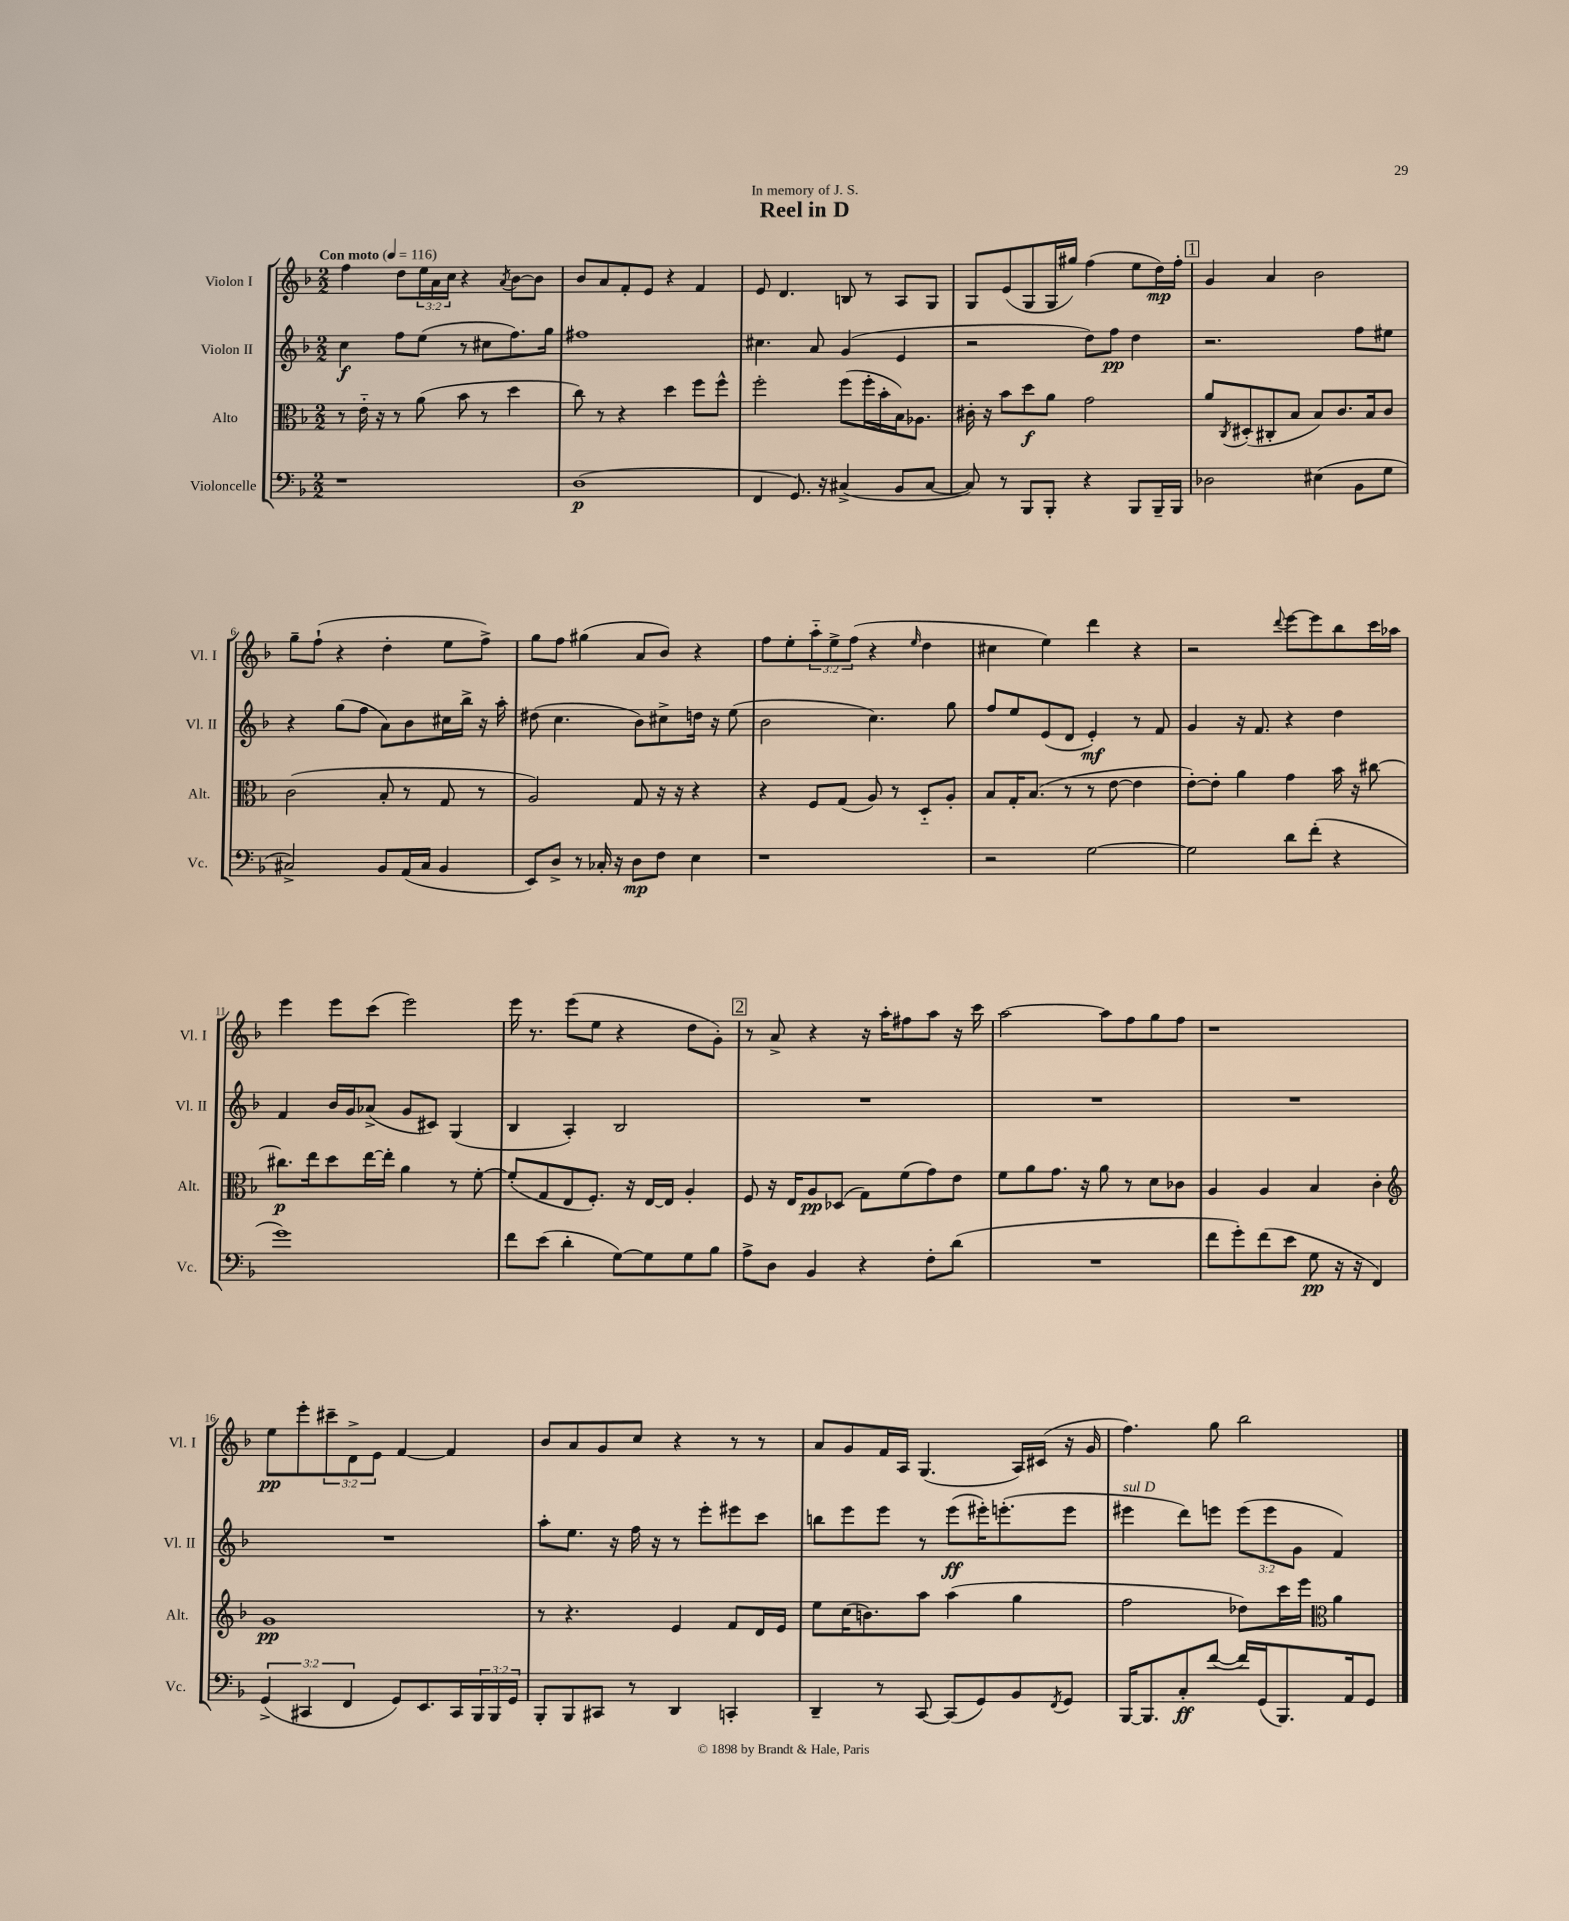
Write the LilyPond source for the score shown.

\header { title = "Reel in D" dedication = "In memory of J. S." }
<<
\new StaffGroup <<
\new Staff = "s0" \with { instrumentName = "Violon I" shortInstrumentName = "Vl. I" } {
    \clef treble \key f \major \numericTimeSignature \time 2/2 \override Staff.TupletNumber.text = #tuplet-number::calc-fraction-text \tempo "Con moto" 4 = 116
    f''4 d''8 \tuplet 3/2 { e''16 a'16 c''16 } r4 \acciaccatura { a'8 } bes'8~ bes'8 |
    bes'8 a'8 f'8-. e'8 r4 f'4 |
    e'8 d'4. b8 r8 a8 g8 |
    g8 e'8( g8 g16 gis''16) f''4( e''8 d''16\mp) f''16-. |
    \mark \markup { \box "1" } g'4 a'4 bes'2 |
    g''8-- f''8-!( r4 d''4-. e''8 f''8->) |
    g''8 f''8 gis''4( a'8 bes'8) r4 |
    f''8 e''8-. \tuplet 3/2 { a''8-_ e''8-> f''8( } r4 \grace { e''16 } d''4 |
    cis''4 e''4) d'''4 r4 |
    r2 \appoggiatura { d'''8 } e'''8~ e'''8 bes''8 c'''16 aes''16 |
    e'''4 e'''8 c'''8( e'''2) |
    e'''16 r8. e'''8( e''8 r4 d''8 g'8-.) |
    \mark \markup { \box "2" } r8 a'8-> r4 r16 a''16-. fis''8 a''8 r16 c'''16 |
    a''2~ a''8 f''8 g''8 f''8 |
    r1 |
    e''8\pp e'''8-. \tuplet 3/2 { cis'''8-- d'8-> e'8 } f'4~ f'4 |
    bes'8 a'8 g'8 c''8 r4 r8 r8 |
    a'8 g'8 f'16 a16 g4.( a16) cis'16( r16 g'16 |
    f''4.) g''8 bes''2 \bar "|." |
}
\new Staff = "s1" \with { instrumentName = "Violon II" shortInstrumentName = "Vl. II" } {
    \clef treble \key f \major \numericTimeSignature \time 2/2 \override Staff.TupletNumber.text = #tuplet-number::calc-fraction-text
    c''4\f f''8 e''8( r8 cis''8 f''8.) g''16 |
    fis''1 |
    cis''4. a'8 g'4( e'4 |
    r2 d''8) f''8\pp d''4 |
    \mark \markup { \box "1" } r2. f''8 eis''8 |
    r4 g''8( f''8 a'8) bes'8 cis''16 bes''16-> r16 a''16-. |
    dis''8( c''4. bes'8) cis''8-> d''16 r16 e''8( |
    bes'2 c''4.) g''8 |
    f''8 e''8 e'8( d'8 e'4-.\mf) r8 f'8 |
    g'4 r16 f'8. r4 d''4 |
    f'4 bes'16 g'16 aes'8->( g'8 cis'8) g4( |
    bes4 a4-.) bes2 |
    \mark \markup { \box "2" } R1 |
    R1 |
    R1 |
    R1 |
    a''8-. e''8. r16 f''16 r16 r8 e'''8-. eis'''8 c'''8 |
    b''8 e'''8 e'''8 r8 e'''8\ff( eis'''16-.) e'''8.-.( e'''8 |
    eis'''4^\markup { \italic "sul D" } d'''8) e'''8 \tuplet 3/2 { e'''8( e'''8 g'8 } f'4) \bar "|." |
}
\new Staff = "s2" \with { instrumentName = "Alto" shortInstrumentName = "Alt." } {
    \clef alto \key f \major \numericTimeSignature \time 2/2
    r8 e'16-_ r16 r8 a'8( bes'8 r8 d''4 |
    c''8) r8 r4 d''4 f''8 f''8-^ |
    f''2-. f''8( f''16-. bes'16-. bes16) aes8. |
    cis'16-. r16 bes'8 d''8\f a'8 g'2 |
    \mark \markup { \box "1" } a'8 \acciaccatura { c8 } dis8-.( cis8-. bes8 bes8) c'8. bes16 c'8 |
    c'2( bes8-. r8 g8 r8 |
    a2) g8 r16 r16 r4 |
    r4 f8 g8( a8) r8 d8-_ a8-. |
    bes8 g16-. bes8.( r8 r8 e'8~ e'4 |
    e'8~-.) e'8-. a'4 g'4 bes'16 r16 cis''8~ |
    cis''8.\p e''16 d''8 e''16~ e''16-. a'4 r8 f'8~-. |
    f'8-.( g8 e8 f8.-.) r16 e16~ e16 a4-. |
    \mark \markup { \box "2" } f8 r16 e16 a8\pp des8( g8) f'8( g'8) e'8 |
    f'8 a'8 g'8. r16 a'8 r8 d'8 ces'8 |
    a4 a4 bes4 c'4-. |
    \clef treble g'1\pp |
    r8 r4. e'4 f'8 d'16 e'16 |
    e''8 c''16( b'8.) a''8 a''4( g''4 |
    f''2 des''8) c'''16 e'''16 \clef alto a'4 \bar "|." |
}
\new Staff = "s3" \with { instrumentName = "Violoncelle" shortInstrumentName = "Vc." } {
    \clef bass \key f \major \numericTimeSignature \time 2/2 \override Staff.TupletNumber.text = #tuplet-number::calc-fraction-text
    r1 |
    d1\p( |
    f,4 g,8.) r16 cis4->( bes,8 cis8~ |
    cis8) r8 bes,,8 bes,,8-. r4 bes,,8 bes,,16-- bes,,16 |
    \mark \markup { \box "1" } des2 eis4( bes,8 g8 |
    cis2->) bes,8 a,16( cis16 bes,4 |
    e,8) d8-> r8 ces16-. r16 d8\mp f8 e4 |
    r1 |
    r2 g2~ |
    g2 d'8 f'8-.( r4 |
    g'1) |
    f'8 e'8( d'4-. g8~) g8 g8 bes8 |
    \mark \markup { \box "2" } a8-> d8 bes,4 r4 f8-. d'8( |
    R1 |
    f'8 g'8-.) f'8( e'8 g8\pp r16 r16 f,4) |
    \tuplet 3/2 { g,4->( cis,4 f,4 } g,8) e,8. cis,16 \tuplet 3/2 { bes,,16 bes,,16 g,16 } |
    bes,,8-. bes,,8 cis,8 r8 d,4 c,4-. |
    d,4-- r8 c,8~ c,8( g,8) bes,8 \acciaccatura { f,8 } g,8 |
    bes,,16~ bes,,8. c8-.\ff f'8~( f'16) g,16( bes,,8.) a,16 g,8 \bar "|." |
}
>>
>>
